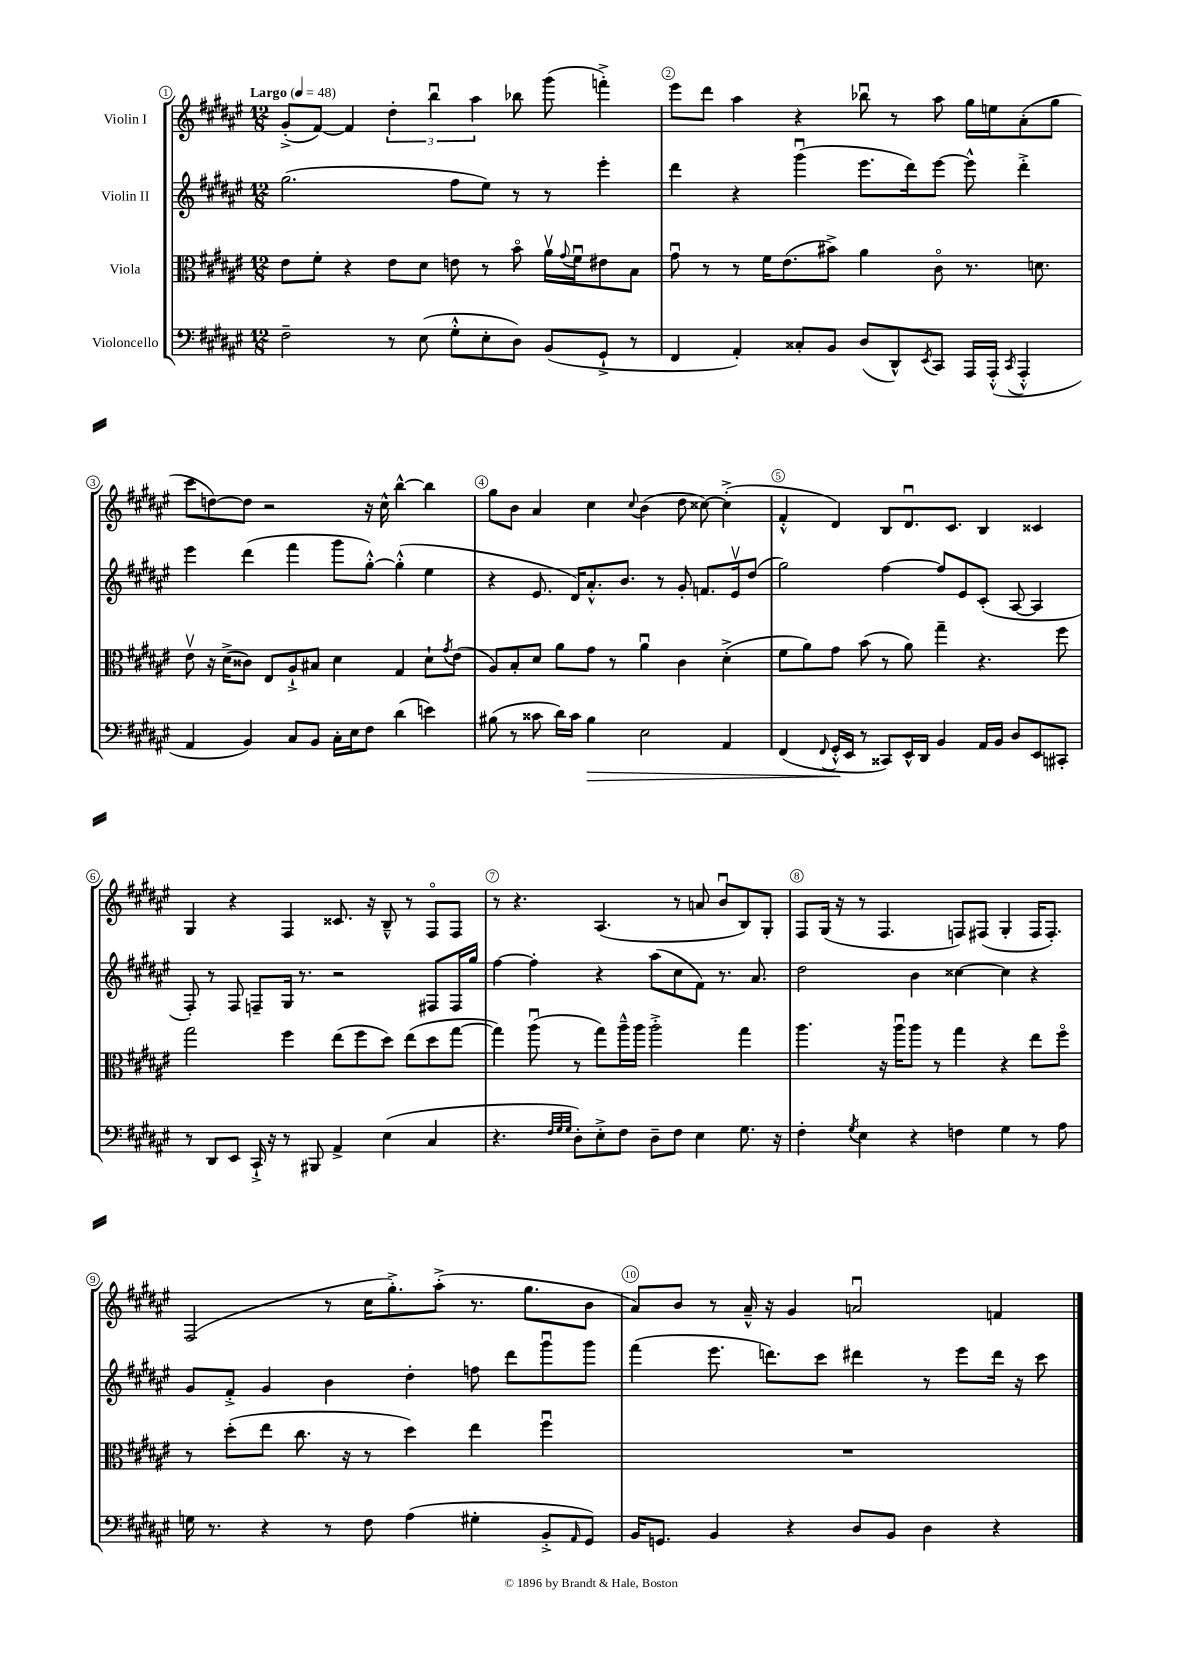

**kern	**dynam	**kern	**kern	**kern
*part4	*part4	*part3	*part2	*part1
*staff4	*staff4	*staff3	*staff2	*staff1
*I"Violoncello	*	*I"Viola	*I"Violin II	*I"Violin I
*clefF4	*	*clefC3	*clefG2	*clefG2
*k[f#c#g#d#a#e#]	*	*k[f#c#g#d#a#e#]	*k[f#c#g#d#a#e#]	*k[f#c#g#d#a#e#]
*M12/8	*	*M12/8	*M12/8	*M12/8
*MM48	*	*MM48	*MM48	*MM48
=1	=1	=1	=1	=1
!	!	!	!	!LO:TX:a:B:t=Largo
2F#~\	.	8e#\L	(2.gg#\	(8g#'^/L
.	.	8f#'\J	.	[8f#/J)
.	.	4r	.	4f#/]
8r	.	8e#\L	.	6dd#'\
(8E#\	.	8d#\J	.	.
.	.	.	.	6bbu\
8G#'^^\L	.	8en\	8ff#\L	.
.	.	.	.	6aa#\
8E#'\	.	8r	8ee#\J)	.
8D#\J)	.	8b\	8r	8bb-X\
(8BB/L	.	16a#v\LL	8r	(8ggg#\
.	.	8qqg#/	.	.
.	.	16f#u\J	.	.
8GG#`^/J	.	8e#X\	4eee#'\	4fffn'^\)
8r	.	8B\J	.	.
=2	=2	=2	=2	=2
4FF#/	.	8g#u\	4ddd#\	8eee#\L
.	.	8r	.	8ddd#\J
4AA#'/)	.	8r	4r	4aa#\
.	.	16f#\KL	.	.
.	.	(8.e#\	.	.
8C##X'/L	.	.	(4ggg#u\	4r
8BB/J	.	8b#X^\J)	.	.
(8D#/L	.	4a#\	8.eee#\L	8bb-Xu\
8DD#^^/)	.	.	.	8r
.	.	.	16ddd#\k)	.
8qEE#/	.	.	.	.
8CC#/J	.	8c#\	[8eee#\J	8aa#\
16AAA#/LL	.	8.r	8eee#^^\]	16gg#\LL
(16AAA#'^^/JJ	.	.	.	16een\J
8qCC#/	.	.	.	.
4AAA#'^^/	.	.	4ddd#'^\	(8a#'\
.	.	8.dn\	.	.
.	.	.	.	8gg#\J
!!LO:LB:g=z
=3	=3	=3	=3	=3
4AA#/	.	8e#v\	4eee#\	8ccc#\L
.	.	16r	.	[8ddn\)
.	.	(16d#^\KL	.	.
4BB/)	.	8c##X\J)	(4ddd#\	8dd\J]
.	.	8E#/L	.	2r
8C#/L	.	8A#`^/	4fff#\	.
8BB/J	.	8B#X/J	.	.
16C#'\LL	.	4d#\	8ggg#\L	.
16E#\J	.	.	.	.
8F#\J	.	.	[8gg#'^^\J)	16r
.	.	.	.	16cc#^^\
(4d#\	.	4G#/	(4gg#'^^\]	[4bb^^\
4en\)	.	8d#`\L	4ee#\	4bb\]
.	.	8qg#/	.	.
.	.	(8e#\J	.	.
=4	=4	=4	=4	=4
(8B#X\	.	8A#/L)	4r	8gg#\L
8r	.	8B'/	.	8b\J
8c##X\	.	8d#/J	8.e#/	4a#/
16d#\LL)	.	8a#\L	.	.
16c##\JJ	.	.	16d#/KL)	.
!	!LO:HP:b	!	!	!
4B#\	>	8g#\J	8.a#'^^/	4cc#\
.	.	8r	.	.
.	.	.	8.b/J	.
.	.	.	.	8qqcc#/
2E#\	.	4a#u\	.	(4b\
.	.	.	8r	.
.	.	4c#\	8g#'/	8dd#\
.	.	.	8.fn/L	[8cc##X\)
4AA#/	.	(4d#'^\	.	(4cc##'^\]
.	.	.	16e#v/k	.
.	.	.	(8dd#/J	.
=5	=5	=5	=5	=5
(4FF#/	.	8f#\L	2gg#\)	4f#'^^/
.	.	8a#\)	.	.
8qqFF#/	.	.	.	.
16GG#'^^/LL	.	8g#\J	.	4d#/)
16EE#/JJ	]	.	.	.
8r	.	(8b\	.	.
8CC##X/L)	.	8r	[4ff#\	8B/L
16EE#^^/L	.	8a#\)	.	8.d#u/
16DD#/JJ	.	.	.	.
4BB/	.	4gg#~\	8ff#/L]	.
.	.	.	.	8.c#/J
.	.	.	8e#/	.
16AA#/LL	.	4.r	(8c#'/J	4B/
16BB/JJ	.	.	.	.
8D#/L	.	.	[8A#/	.
8EE#/	.	.	4A#/]	4c##X/
8CC#X'/J	.	8ff#\	.	.
!!LO:LB:g=z
=6	=6	=6	=6	=6
8r	.	2gg#\	8F#'/)	4G#/
8DD#/L	.	.	8r	.
8EE#/J	.	.	8F#/	4r
16CC#`^/	.	.	8Fn~/L	.
16r	.	.	.	.
8r	.	4ff#\	16G#/Jk	4F#/
.	.	.	8.r	.
8BBB#X/	.	.	.	.
4AA#^/	.	(8ee#\L	2r	8.c##X/
.	.	8ff#\	.	.
.	.	.	.	16r
(4E#\	.	8dd#\J)	.	8B~^^/
.	.	(8ee#\L	.	8r
4C#/	.	8dd#\	8F#X/L	8F#/L
.	.	[8gg#\J	16F#/L	8F#/J
.	.	.	16gg#/JJ	.
=7	=7	=7	=7	=7
4.r	.	4gg#\])	[4ff#\	8r
.	.	.	.	4.r
.	.	(8aa#u\	4ff#'\]	.
32qqF#/LLL	.	.	.	.
32qqG#/	.	.	.	.
32qqG#/JJJ	.	.	.	.
8D#'\L)	.	8r	.	.
8E#'^\	.	8gg#\L)	4r	(4.A#/
8F#\J	.	16aa#~^^\L	.	.
.	.	16aa#\JJ	.	.
8D#~\L	.	2aa#'^\	(8aa#\L	.
8F#\J	.	.	8cc#\	8r
4E#\	.	.	8f#\J)	8an/
.	.	.	8.r	8bu/L
8.G#\	.	4gg#\	.	8B/)
.	.	.	8.a#/	.
.	.	.	.	8G#'/J
16r	.	.	.	.
=8	=8	=8	=8	=8
4F#'\	.	4.aa#\	2dd#\	8F#/L
.	.	.	.	(16G#/Jk
.	.	.	.	16r
8qG#/	.	.	.	.
4E#\	.	.	.	8r
.	.	16r	.	4.F#/
.	.	16aa#u\KL	.	.
4r	.	8aa#\J	4b\	.
.	.	8r	.	.
4Fn\	.	4gg#\	[4cc##X\	8Fn/L)
.	.	.	.	(8F#X/J
4G#\	.	4r	4cc##\]	4G#'/
8r	.	8ee#\L	4r	16F#/KL
.	.	.	.	8.F#'/J)
8A#\	.	8ff#\J	.	.
!!LO:LB:g=z
=9	=9	=9	=9	=9
16Gn\	.	8r	8g#/L	(2F#/
8.r	.	.	.	.
.	.	(8dd#'\L	8f#'^/J	.
4r	.	8ee#\J	4g#/	.
.	.	8.cc#\	.	.
8r	.	.	4b\	8r
.	.	16r	.	.
8F#\	.	8r	.	16cc#\KL
.	.	.	.	8.gg#'^\)
(4A#\	.	4dd#\)	4dd#'\	.
.	.	.	.	(8aa#'^\J
4G#X'\	.	4ee#\	8ffn\	8.r
.	.	.	8ddd#\L	.
.	.	.	.	8.gg#\L
8BB'^/L	.	4ff#u\	8ggg#u\	.
16qqAA#/	.	.	.	.
8GG#/J)	.	.	8ggg#\J	8b\J
=10	=10	=10	=10	=10
16BB/KL	.	1.r	(4fff#\	8a#/L)
8.GGn/J	.	.	.	.
.	.	.	.	8b/J
4BB/	.	.	8.eee#\	8r
.	.	.	.	16a#~^^/
.	.	.	8.dddn\L)	16r
4r	.	.	.	4g#/
.	.	.	8ccc#\J	.
8D#/L	.	.	4ddd#X\	2anu/
8BB/J	.	.	.	.
4D#\	.	.	8r	.
.	.	.	8eee#\L	.
4r	.	.	16ddd#\Jk	4fn/
.	.	.	16r	.
.	.	.	8ccc#\	.
==	==	==	==	==
*-	*-	*-	*-	*-
